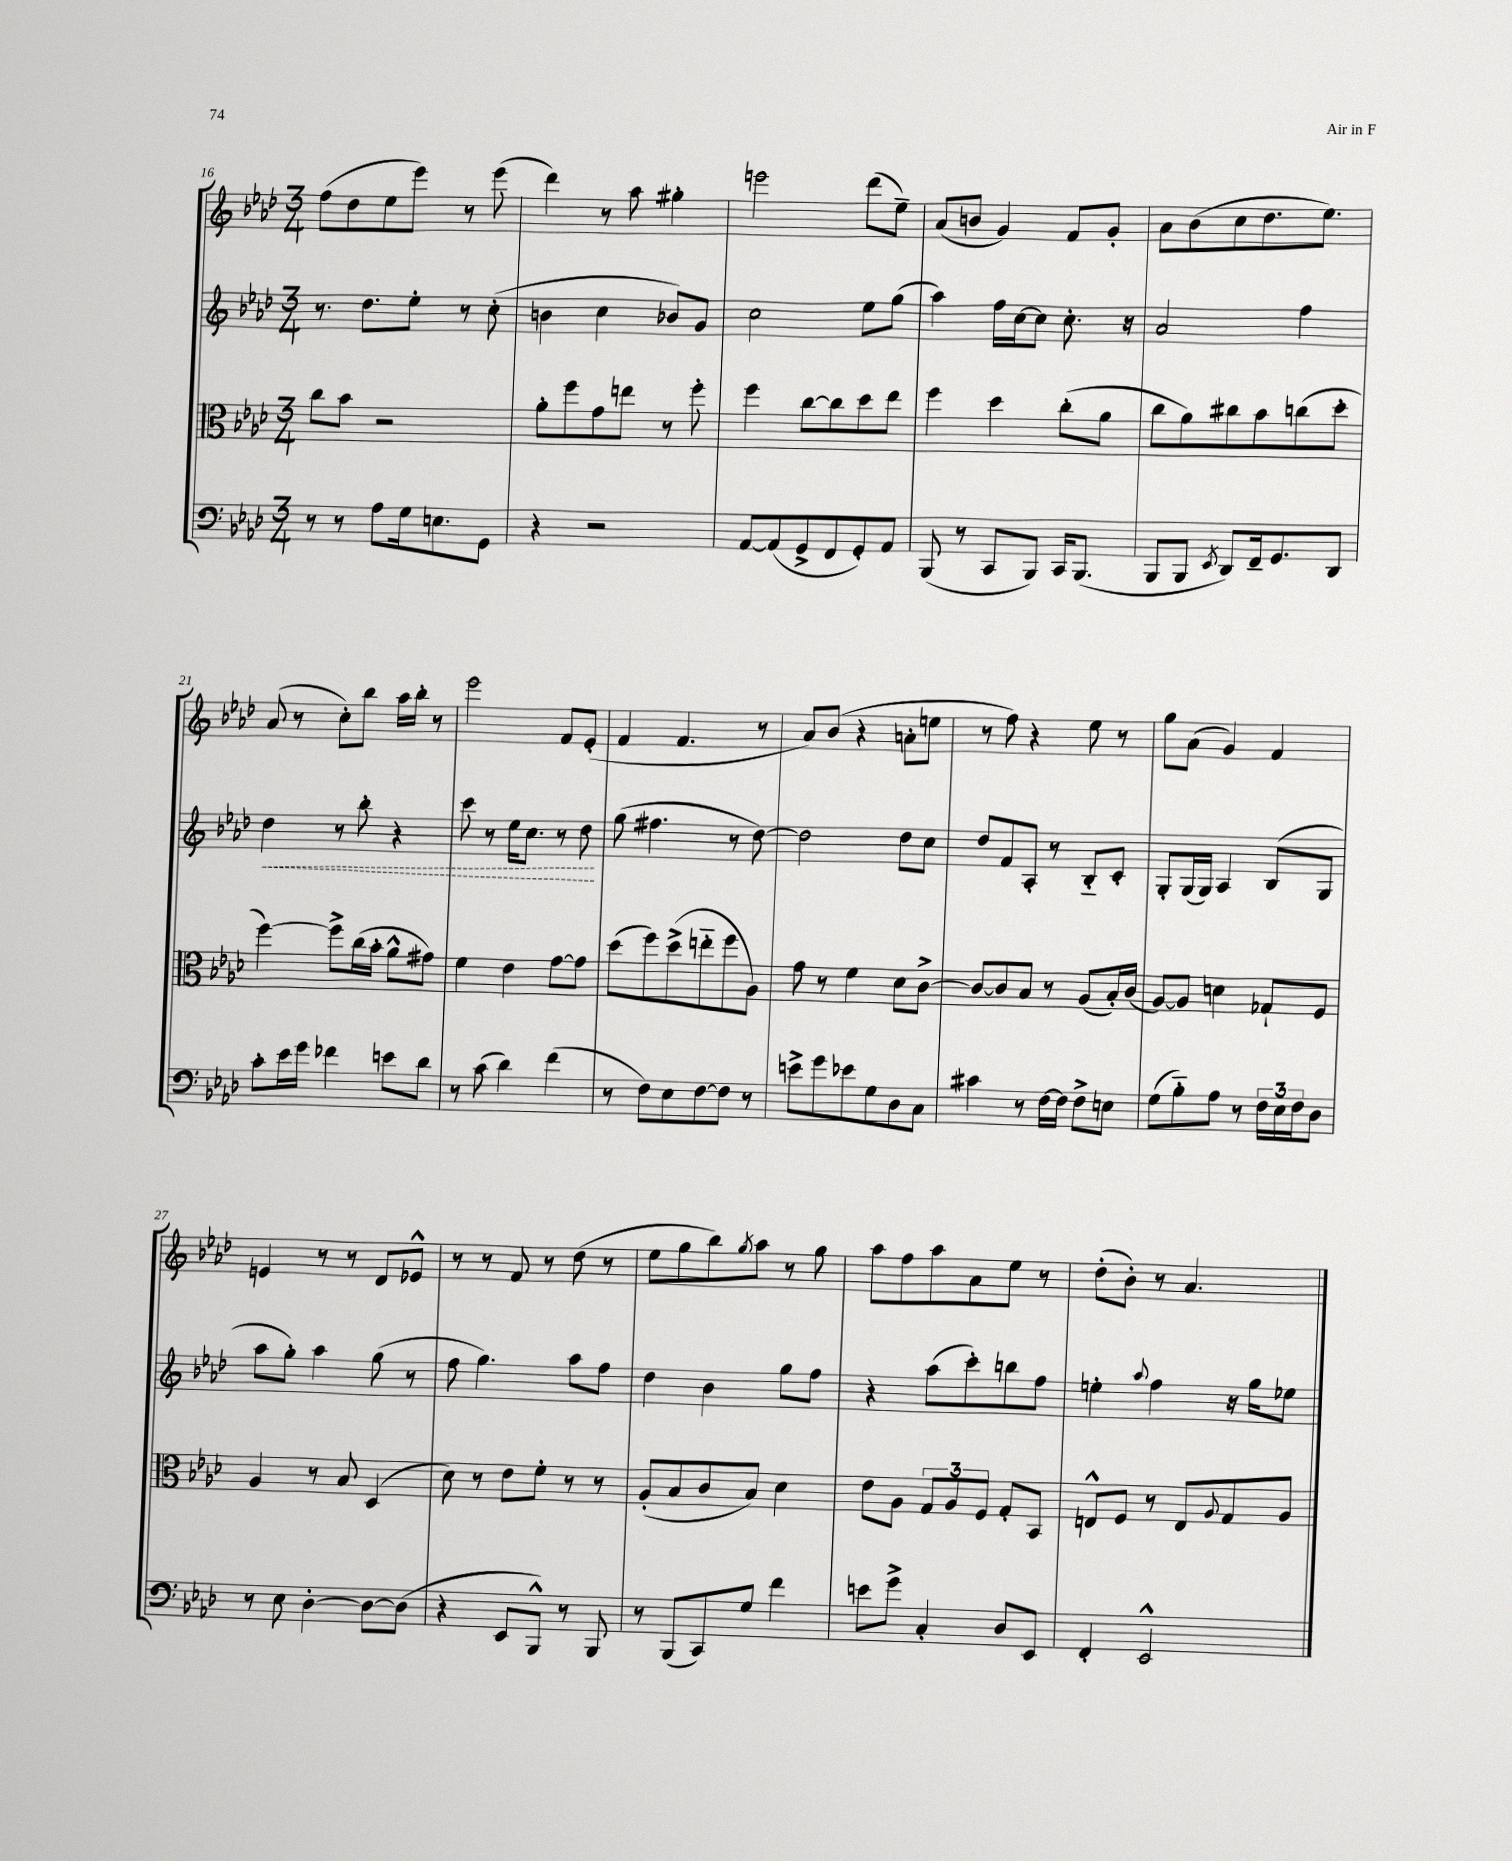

**kern	**kern	**kern	**dynam	**kern
*part4	*part3	*part2	*part2	*part1
*staff4	*staff3	*staff2	*staff2	*staff1
*clefF4	*clefC3	*clefG2	*	*clefG2
*k[b-e-a-d-]	*k[b-e-a-d-]	*k[b-e-a-d-]	*	*k[b-e-a-d-]
*M3/4	*M3/4	*M3/4	*	*M3/4
=16	=16	=16	=16	=16
8r	8cc\L	8.r	.	(8ff\L
8r	8b-\J	.	.	8dd-\
.	.	8.dd-\L	.	.
8A-\L	2r	.	.	8ee-\
16G\k	.	8ee-'\J	.	8eee-\J)
8.En\	.	.	.	.
.	.	8r	.	8r
8GG\J	.	(8cc'\	.	(8eee-\
=17	=17	=17	=17	=17
4r	8a-'\L	4bn\	.	4ddd-\)
.	8ff\	.	.	.
2r	8g\	4cc\	.	8r
.	8een\J	.	.	8aa-\
.	8r	8b-X/L)	.	4gg#X'\
.	8ff'\	8g/J	.	.
=18	=18	=18	=18	=18
[8AA-/L	4ff\	2cc\	.	2eeen\
(8AA-/]	.	.	.	.
8GG^/	[8cc\L	.	.	.
8FF/	8cc\]	.	.	.
8GG'/)	8dd-\	8ee-\L	.	(8ddd-\L
8AA-/J	8ee-\J	(8gg\J	.	8ee-~\J)
=19	=19	=19	=19	=19
(8BBB-/	4ff\	4aa-\)	.	(8a-/L
8r	.	.	.	8bn/J
8CC/L	4dd-\	16ff\LL	.	4g/)
.	.	[16cc\J	.	.
8BBB-/J)	.	8cc\J]	.	.
16CC/KL	(8cc'\L	8.cc'\	.	8f/L
(8.BBB-/J	.	.	.	.
.	8a-\J	.	.	8g'/J
.	.	16r	.	.
=20	=20	=20	=20	=20
8BBB-/L	8cc\L	2a-/	.	8a-\L
8BBB-/J	8a-\)	.	.	(8b-\
8qEE-/	.	.	.	.
8DD-/L)	8cc#X\	.	.	8cc\
16FF~/k	8b-\	.	.	8.dd-\
8.GG/	.	.	.	.
.	(8ccn\	4ff\	.	.
.	.	.	.	8.ee-\J)
8DD-/J	8dd-'\J	.	.	.
!!LO:LB:g=z
=21	=21	=21	=21	=21
!	!	!	!LO:HP:b	!
8c'\L	[4ff\)	4dd-\	<	(8a-/
16e-\L	.	.	.	8r
16g\JJ	.	.	.	.
4f-X\	8ff^\L]	8r	.	8cc'\L)
.	(16cc\L	8bb-'\	.	8bb-\J
.	16b-'\JJ	.	.	.
8en\L	8a-^^\L	4r	.	16aa-\LL
.	.	.	.	16bb-'\JJ
8d-\J	8g#X\J)	.	.	8r
=22	=22	=22	=22	=22
8r	4f\	8ccc\	.	2eee-\
(8c\	.	8r	.	.
4d-\)	4e-\	16ee-\KL	.	.
.	.	8.cc\J	.	.
(4f\	[8g\L	8r	.	8f/L
.	8g\J]	8dd-\	.	(8e-'/J
.	.	.	[	.
=23	=23	=23	=23	=23
8r	(8dd-\L	(8gg\	.	4f/
8F\L)	8ff\)	4.ff#X\	.	.
8E-\	(8dd-^\	.	.	4.f/
[8F\	8een\	.	.	.
8F\J]	8ff\	8r	.	.
8r	8A-\J)	[8dd-\)	.	8r
=24	=24	=24	=24	=24
8en^\L	8g\	2dd-\]	.	8a-/L)
8g\	8r	.	.	(8b-/J
8e-X\	4f\	.	.	4r
8G\	.	.	.	.
8D-\	8d-\L	8dd-\L	.	8an'\L
8C\J	[8c^\J	8cc\J	.	8een\J
=25	=25	=25	=25	=25
4c#X\	8c/L_	8dd-/L	.	8r
.	8c/]	8f/	.	8ff\)
8r	8B-/J	8A-'/J	.	4r
[16F\LL	8r	8r	.	.
16F\JJ]	.	.	.	.
8F^\L	(8A-/L	8B-/L	.	8ee-\
8En\J	16B-'/L)	8c'/J	.	8r
.	(16c/JJ	.	.	.
=26	=26	=26	=26	=26
(8G\L	[8A-/L)	8G'/L	.	8gg\L
8B-\)	8A-/J]	(16G/L	.	(8a-\J
.	.	16G/JJ)	.	.
8A-\J	4dn\	4A-/	.	4g/)
8r	.	.	.	.
24F\LL	8G-X`/L	(8B-/L	.	4f/
24E-\	.	.	.	.
24F\J	.	.	.	.
8D-\J	8F/J	8G/J	.	.
!!LO:LB:g=z
=27	=27	=27	=27	=27
8r	4A-/	8aa-\L	.	4en/
8E-\	.	8gg'\J)	.	.
[4D-'\	8r	4aa-\	.	8r
.	8B-/	.	.	8r
8D-\L_	(4D-/	(8gg\	.	8d-/L
(8D-\J]	.	8r	.	8e-X^^/J
=28	=28	=28	=28	=28
4r	8d-\)	8ff\	.	8r
.	8r	4.gg\)	.	8r
8EE-/L	8e-\L	.	.	8f/
8BBB-^^/J)	8f'\J	.	.	8r
8r	8r	8aa-\L	.	(8dd-\
8BBB-/	8r	8ff\J	.	8r
=29	=29	=29	=29	=29
8r	(8A-'/L	4dd-\	.	8ee-\L
(8BBB-/L	8B-/	.	.	8gg\
8CC/)	8c/	4b-\	.	8bb-\)
.	.	.	.	8qgg/
8G/J	8B-/J)	.	.	8aa-\J
4f\	4d-\	8gg\L	.	8r
.	.	8ff\J	.	8gg\
=30	=30	=30	=30	=30
8en\L	8e-\L	4r	.	8aa-\L
8g^\J	8A-\J	.	.	8ff\
4C'/	12G/L	(8aa-\L	.	8aa-\
.	12A-/	.	.	.
.	.	8ccc'\)	.	8a-\
.	12F/J	.	.	.
8D-/L	8G'/L	8bbn\	.	8ee-\J
8EE-/J	8BB-/J	8ff\J	.	8r
=31	=31	=31	=31	=31
4FF'/	8En^^/L	4een'\	.	(8dd-'\L
.	8F/J	.	.	8b-'\J)
.	.	8qqaa-/	.	.
2EE-^^/	8r	4ff\	.	8r
.	8E/L	.	.	4.a-/
.	8qqA-/	.	.	.
.	8G/	16r	.	.
.	.	16gg\KL	.	.
.	8A-/J	8ee-X\J	.	.
==	==	==	==	==
*-	*-	*-	*-	*-
